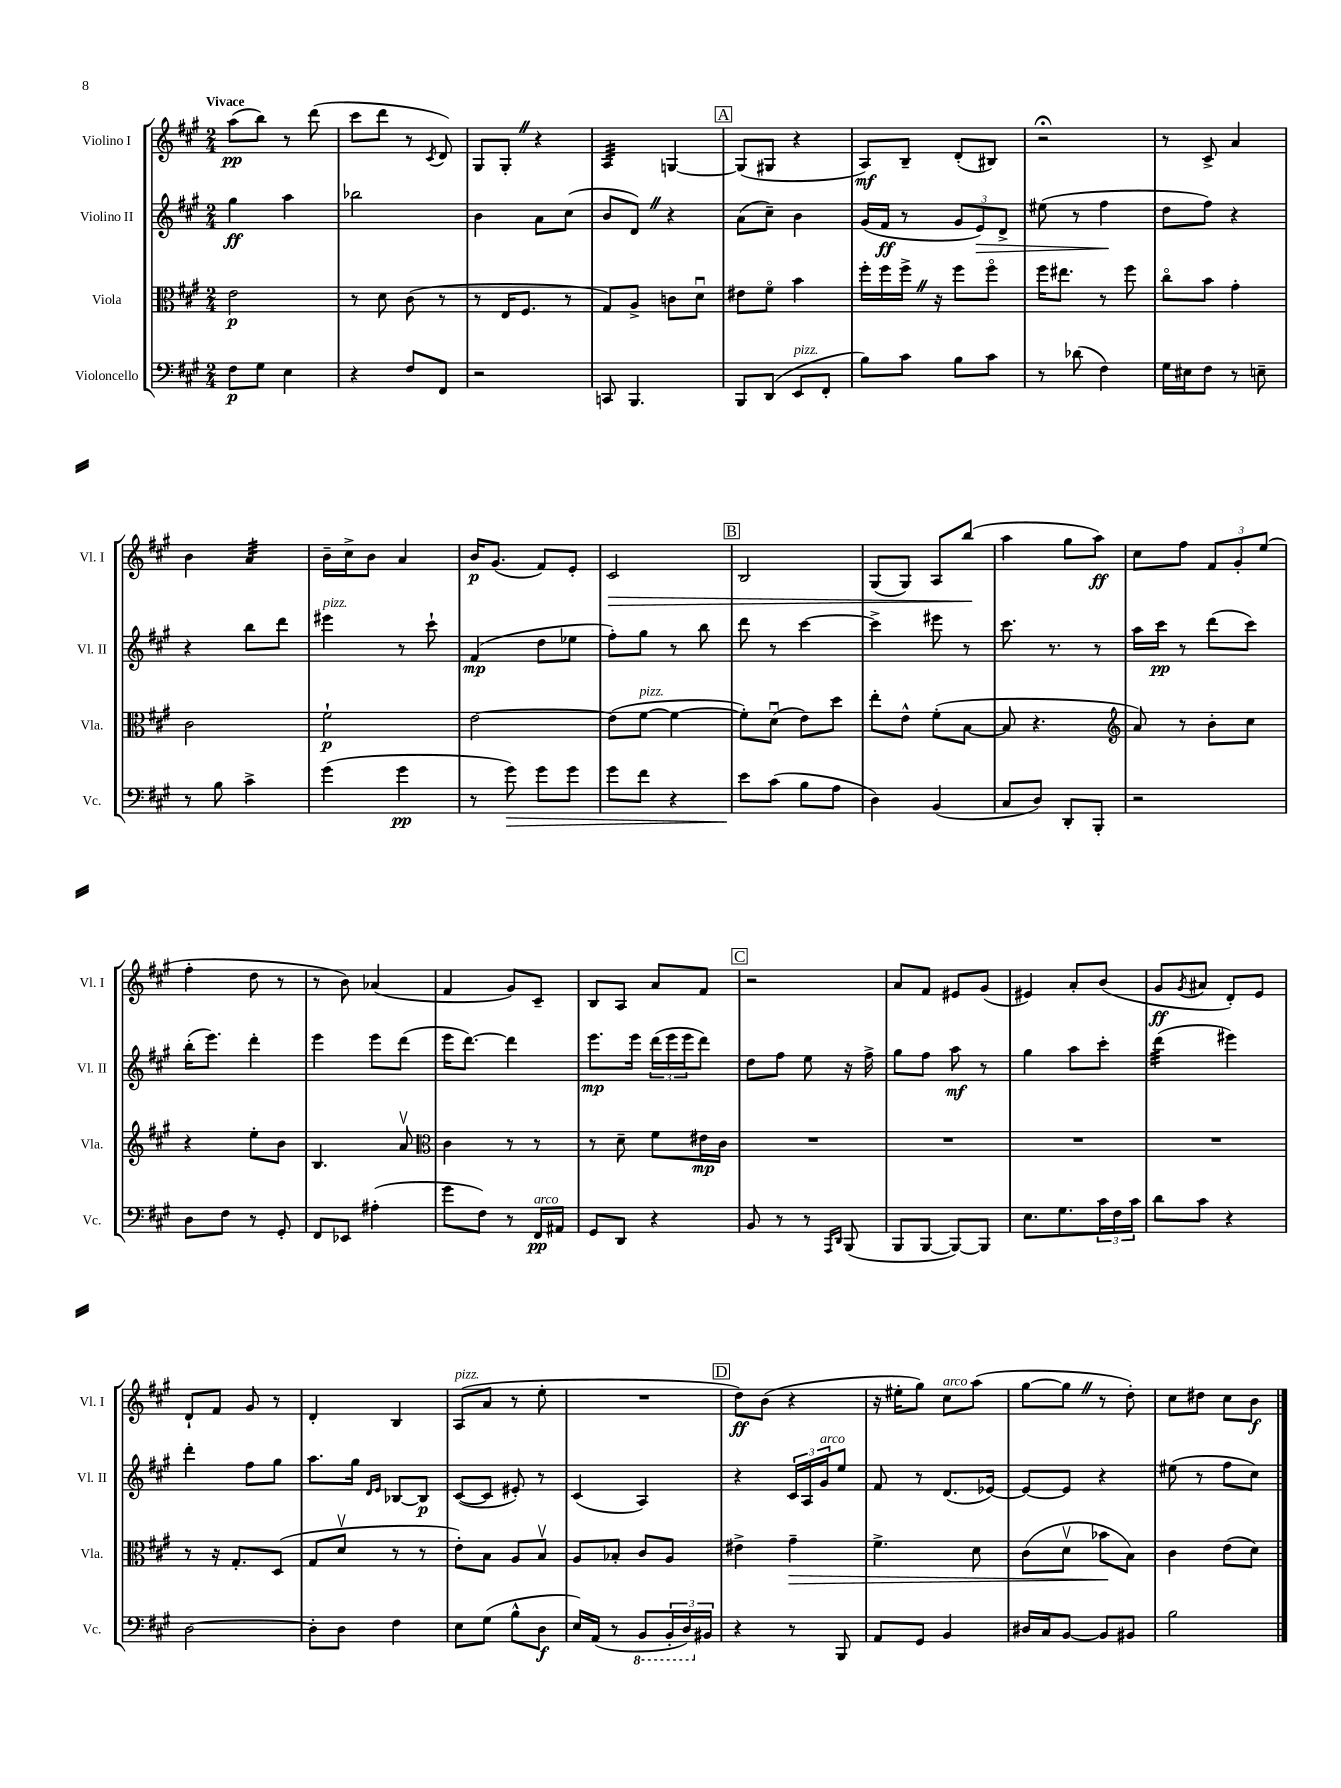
<<
\new StaffGroup <<
\new Staff = "s0" \with { instrumentName = "Violino I" shortInstrumentName = "Vl. I" } {
    \clef treble \key a \major \numericTimeSignature \time 2/4 \tempo "Vivace"
    a''8\pp( b''8) r8 d'''8( |
    cis'''8 d'''8 r8 \acciaccatura { cis'8 } d'8) |
    gis8 gis8-. \once \override BreathingSign.text = \markup { \musicglyph "scripts.caesura.straight" } \breathe r4 |
    a4:32 g4~ |
    \mark \markup { \box "A" } g8( gis8 r4 |
    a8\mf) b8-- d'8-.( bis8) |
    r2\fermata |
    r8 cis'8-> a'4 |
    b'4 a'4:32 |
    b'16-- cis''16-> b'8 a'4 |
    b'16\p gis'8.( fis'8) e'8-. |
    cis'2\> |
    \mark \markup { \box "B" } b2 |
    gis8( gis8) a8 b''8\!( |
    a''4 gis''8 a''8\ff) |
    cis''8 fis''8 \tuplet 3/2 { fis'8 gis'8-. e''8( } |
    fis''4-. d''8 r8 |
    r8 b'8) aes'4( |
    fis'4 gis'8) cis'8-- |
    b8 a8 a'8 fis'8 |
    \mark \markup { \box "C" } r2 |
    a'8 fis'8 eis'8 gis'8( |
    eis'4) a'8-. b'8( |
    gis'8\ff \acciaccatura { gis'8 } ais'8 d'8-.) e'8 |
    d'8-! fis'8 gis'8 r8 |
    d'4-. b4 |
    a8^\markup { \italic "pizz." }( a'8 r8 e''8-. |
    R2 |
    \mark \markup { \box "D" } d''8\ff) b'8( r4 |
    r16 eis''16-. gis''8) cis''8^\markup { \italic "arco" } a''8( |
    gis''8~ gis''8 \once \override BreathingSign.text = \markup { \musicglyph "scripts.caesura.straight" } \breathe r8 d''8-.) |
    cis''8 dis''8 cis''8 b'8\f \bar "|." |
}
\new Staff = "s1" \with { instrumentName = "Violino II" shortInstrumentName = "Vl. II" } {
    \clef treble \key a \major \numericTimeSignature \time 2/4
    gis''4\ff a''4 |
    bes''2 |
    b'4 a'8 cis''8( |
    b'8 d'8) \once \override BreathingSign.text = \markup { \musicglyph "scripts.caesura.straight" } \breathe r4 |
    \mark \markup { \box "A" } a'8( cis''8--) b'4 |
    gis'16( fis'16\ff r8 \tuplet 3/2 { gis'8 e'8\>) d'8-> } |
    eis''8( r8 fis''4\! |
    d''8 fis''8) r4 |
    r4 b''8 d'''8 |
    eis'''4^\markup { \italic "pizz." } r8 cis'''8-! |
    fis'4\mp( d''8 ees''8 |
    fis''8-.) gis''8 r8 b''8 |
    \mark \markup { \box "B" } d'''8 r8 cis'''4~ |
    cis'''4-> eis'''8 r8 |
    cis'''8. r8. r8 |
    a''16 cis'''16\pp r8 d'''8( cis'''8) |
    b''16-.( e'''8.) d'''4-. |
    e'''4 e'''8 d'''8( |
    e'''16 d'''8.~) d'''4 |
    e'''8.\mp e'''16 \tuplet 3/2 { d'''16( e'''16 e'''16 } d'''8) |
    \mark \markup { \box "C" } d''8 fis''8 e''8 r16 fis''16-> |
    gis''8 fis''8 a''8\mf r8 |
    gis''4 a''8 cis'''8-. |
    d'''4:32( eis'''4) |
    d'''4-. fis''8 gis''8 |
    a''8. gis''16 \grace { d'16 e'16 } bes8~ bes8\p |
    cis'8~( cis'8 eis'8-.) r8 |
    cis'4( a4) |
    \mark \markup { \box "D" } r4 \tuplet 3/2 { cis'16 a16 gis'16^\markup { \italic "arco" } } e''8 |
    fis'8 r8 d'8.( ees'16~) |
    ees'8~ ees'8 r4 |
    eis''8( r8 fis''8 cis''8) \bar "|." |
}
\new Staff = "s2" \with { instrumentName = "Viola" shortInstrumentName = "Vla." } {
    \clef alto \key a \major \numericTimeSignature \time 2/4
    e'2\p |
    r8 d'8 cis'8( r8 |
    r8 e16 fis8. r8 |
    gis8) a8-> c'8 d'8\downbow |
    \mark \markup { \box "A" } eis'8 fis'8\flageolet b'4 |
    fis''16-. fis''16 fis''16-> \once \override BreathingSign.text = \markup { \musicglyph "scripts.caesura.straight" } \breathe r16 fis''8 fis''8\flageolet |
    fis''16 eis''8. r8 fis''8 |
    cis''8\flageolet b'8 gis'4-. |
    cis'2 |
    fis'2-!\p |
    e'2~ |
    e'8( fis'8~^\markup { \italic "pizz." } fis'4~ |
    \mark \markup { \box "B" } fis'8-.) d'8\downbow( e'8) d''8 |
    e''8-. e'8-^ fis'8-.( b8~ |
    b8 r4. |
    \clef treble a'8) r8 b'8-. cis''8 |
    r4 e''8-. b'8 |
    b4. a'8\upbow |
    \clef alto cis'4 r8 r8 |
    r8 d'8-- fis'8 eis'16\mp cis'16 |
    \mark \markup { \box "C" } R2 |
    R2 |
    R2 |
    R2 |
    r8 r16 gis8.-. d8( |
    gis8 d'8\upbow r8 r8 |
    e'8-.) b8 a8 b8\upbow |
    a8 bes8-. cis'8 a8 |
    \mark \markup { \box "D" } eis'4-> gis'4--\> |
    fis'4.-> d'8 |
    cis'8( d'8\upbow bes'8\! b8) |
    cis'4 e'8( d'8) \bar "|." |
}
\new Staff = "s3" \with { instrumentName = "Violoncello" shortInstrumentName = "Vc." } {
    \clef bass \key a \major \numericTimeSignature \time 2/4
    fis8\p gis8 e4 |
    r4 fis8 fis,8 |
    r2 |
    c,8 b,,4. |
    \mark \markup { \box "A" } b,,8 d,8( e,8^\markup { \italic "pizz." } fis,8-. |
    b8) cis'8 b8 cis'8 |
    r8 des'8( fis4) |
    gis16 eis16 fis8 r8 e8-- |
    r8 b8 cis'4-> |
    gis'4( gis'4\pp |
    r8 gis'8\>) gis'8 gis'8 |
    gis'8 fis'8 r4 |
    \mark \markup { \box "B" } e'8\! cis'8( b8 a8 |
    d4) b,4( |
    cis8 d8) d,8-. b,,8-. |
    r2 |
    d8 fis8 r8 gis,8-. |
    fis,8 ees,8 ais4-.( |
    gis'8 fis8) r8 fis,16\pp^\markup { \italic "arco" } ais,16 |
    gis,8 d,8 r4 |
    \mark \markup { \box "C" } b,8 r8 r8 \grace { a,,16 d,16 } b,,8( |
    b,,8 b,,8~ b,,8~) b,,8 |
    e8. gis8. \tuplet 3/2 { cis'16 fis16 cis'16 } |
    d'8 cis'8 r4 |
    d2~ |
    d8-. d8 fis4 |
    e8 gis8( b8-^ d8\f |
    e16) a,16( r8 \ottava #-1 b,,8 \tuplet 3/2 { b,,16-. d,16) \ottava #0 bis,16 } |
    \mark \markup { \box "D" } r4 r8 b,,8 |
    a,8 gis,8 b,4 |
    dis16 cis16 b,8~ b,8 bis,8 |
    b2 \bar "|." |
}
>>
>>
\layout { \context { \Score \remove "Bar_number_engraver" } }
